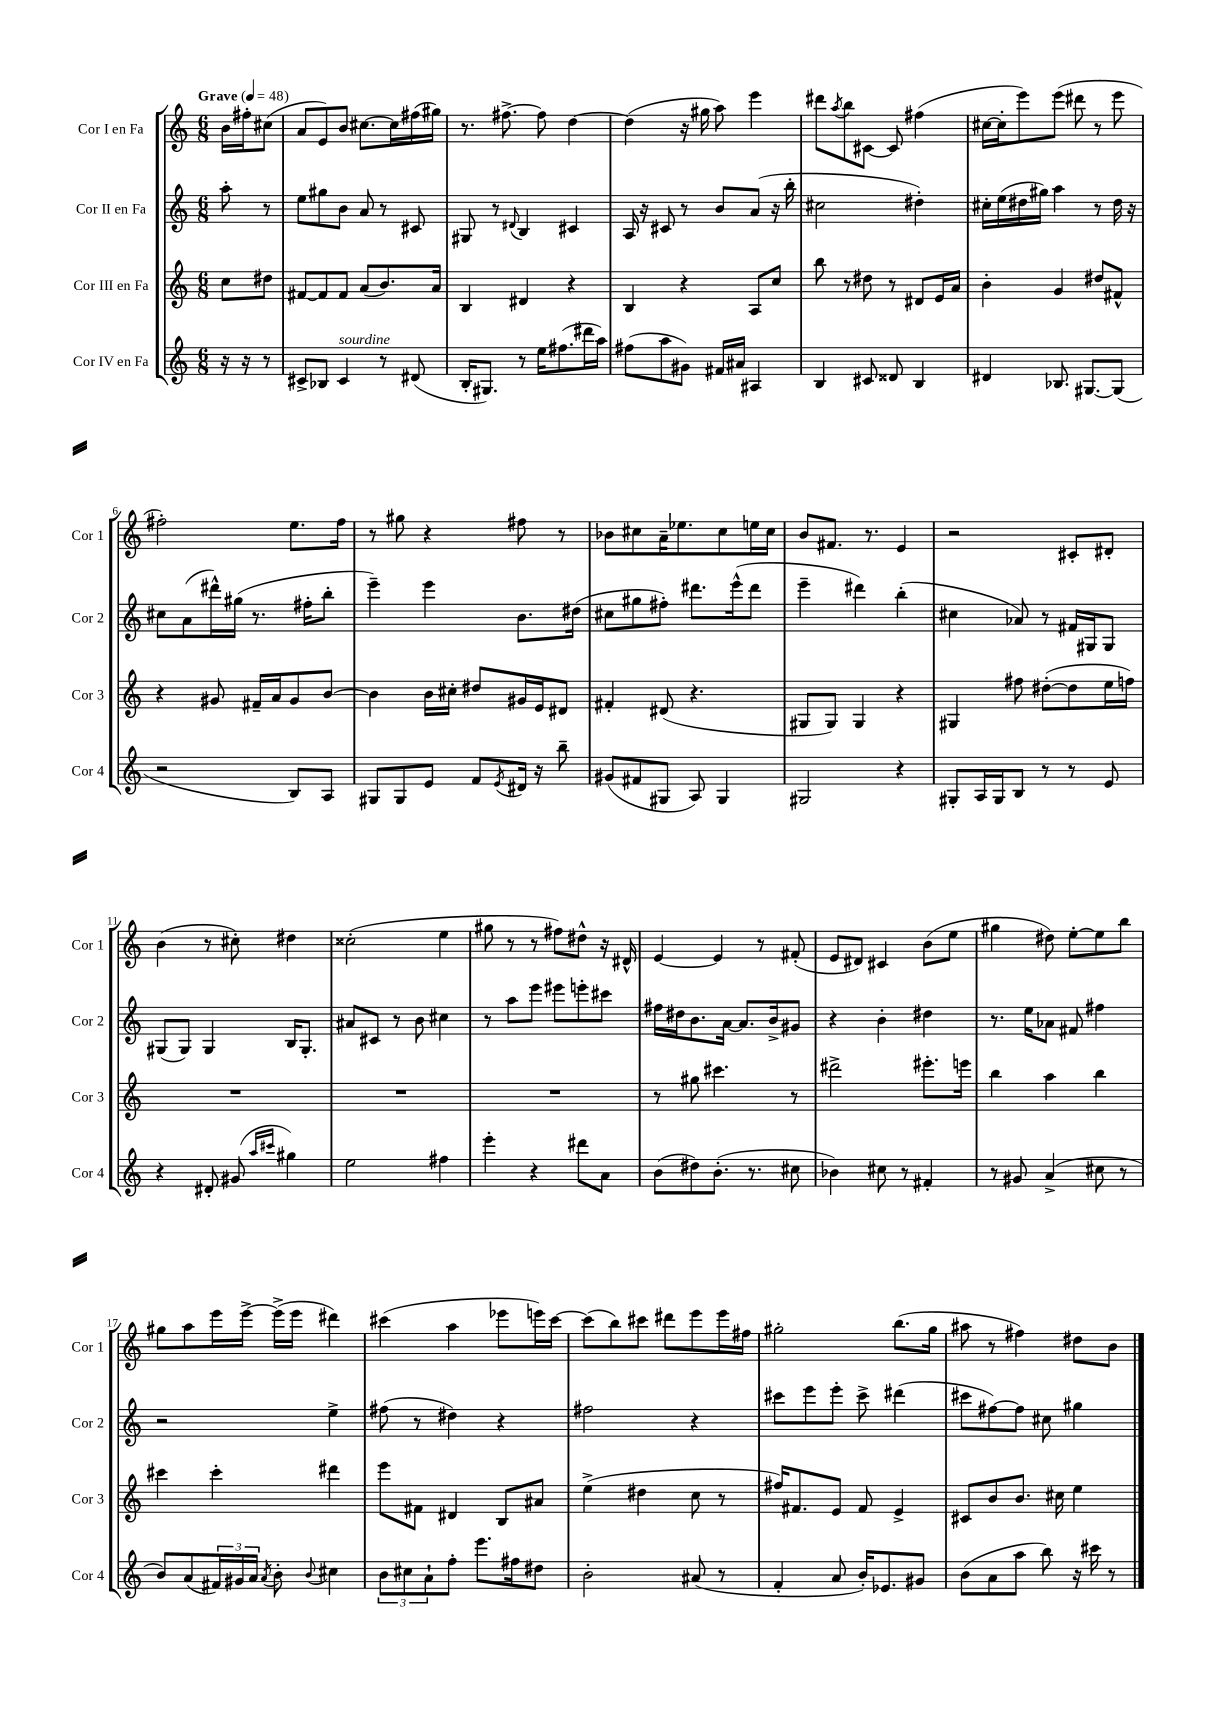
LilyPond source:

<<
\new StaffGroup <<
\new Staff = "s0" \with { instrumentName = "Cor I en Fa" shortInstrumentName = "Cor 1" } {
    \clef treble \key c \major \numericTimeSignature \time 6/8 \partial 4 \tempo "Grave" 4 = 48
    b'16 fis''16-. cis''8( |
    a'8 e'8) b'8 cis''8.~ cis''16 fis''16( gis''16) |
    r8. fis''8.~-> fis''8 d''4~ |
    d''4( r16 gis''16 a''8) e'''4 |
    dis'''8 \acciaccatura { a''8 } b''8 cis'8~ cis'8 fis''4( |
    cis''16~ cis''16-. e'''8) e'''8( dis'''8 r8 e'''8 |
    fis''2-.) e''8. fis''16 |
    r8 gis''8 r4 fis''8 r8 |
    bes'8 cis''8 a'16-- ees''8. cis''8 e''16 cis''16 |
    b'8 fis'8. r8. e'4 |
    r2 cis'8-. dis'8-. |
    b'4( r8 cis''8-.) dis''4 |
    cisis''2-.( e''4 |
    gis''8 r8 r8 fis''8) dis''8-^ r16 dis'16-^ |
    e'4~ e'4 r8 fis'8-.( |
    e'8 dis'8) cis'4 b'8( e''8 |
    gis''4 dis''8) e''8~-. e''8 b''8 |
    gis''8 a''8 e'''16 e'''16~-> e'''16->( e'''16 dis'''4) |
    cis'''4( a''4 ees'''8 e'''16) cis'''16~ |
    cis'''8( b''8) cis'''8 dis'''8 e'''8 e'''16 fis''16 |
    gis''2-. b''8.( gis''16 |
    ais''8 r8 fis''4) dis''8 b'8 \bar "|." |
}
\new Staff = "s1" \with { instrumentName = "Cor II en Fa" shortInstrumentName = "Cor 2" } {
    \clef treble \key c \major \numericTimeSignature \time 6/8 \partial 4
    a''8-. r8 |
    e''8 gis''8 b'8 a'8 r8 cis'8 |
    gis8 r8 \appoggiatura { dis'8 } b4 cis'4 |
    a16 r16 cis'8 r8 b'8 a'8( r16 b''16-. |
    cis''2 dis''4-.) |
    cis''16-. e''16( dis''16 gis''16) a''4 r8 dis''16 r16 |
    cis''8 a'8( dis'''16-^) gis''16( r8. fis''16-. b''8-. |
    e'''4--) e'''4 b'8. dis''16( |
    cis''8 gis''8 fis''8-.) dis'''8. e'''16-^( dis'''8 |
    e'''4-- dis'''4) b''4-.( |
    cis''4 aes'8) r8 fis'16 gis16 gis8 |
    gis8( gis8) gis4 b16 gis8.-. |
    ais'8 cis'8 r8 b'8 cis''4 |
    r8 a''8 e'''8 eis'''8 e'''8-. cis'''8 |
    fis''16 dis''16 b'8. a'16~ a'8. b'16-> gis'8 |
    r4 b'4-. dis''4 |
    r8. e''16 aes'8 fis'8 fis''4 |
    r2 e''4-> |
    fis''8( r8 dis''4) r4 |
    fis''2 r4 |
    cis'''8 e'''8 e'''8-. cis'''8-> dis'''4( |
    cis'''8 fis''8~) fis''8 cis''8 gis''4 \bar "|." |
}
\new Staff = "s2" \with { instrumentName = "Cor III en Fa" shortInstrumentName = "Cor 3" } {
    \clef treble \key c \major \numericTimeSignature \time 6/8 \partial 4
    c''8 dis''8 |
    fis'8~ fis'8 fis'8 a'8( b'8.) a'16 |
    b4 dis'4 r4 |
    b4 r4 a8 c''8 |
    b''8 r8 dis''8 r8 dis'8 e'16 a'16 |
    b'4-. g'4 dis''8 fis'8-^ |
    r4 gis'8 fis'16-- a'16 gis'8 b'8~ |
    b'4 b'16 cis''16-. dis''8 gis'16 e'16 dis'8 |
    fis'4-. dis'8( r4. |
    gis8 gis8) gis4 r4 |
    gis4 fis''8 dis''8~-.( dis''8 e''16 f''16) |
    R2. |
    R2. |
    R2. |
    r8 gis''8 cis'''4. r8 |
    dis'''2-> eis'''8.-. e'''16 |
    b''4 a''4 b''4 |
    cis'''4 cis'''4-. dis'''4 |
    e'''8 fis'8 dis'4 b8 ais'8 |
    e''4->( dis''4 c''8 r8 |
    fis''16) fis'8. e'8 fis'8 e'4-> |
    cis'8 b'8 b'8. cis''16 e''4 \bar "|." |
}
\new Staff = "s3" \with { instrumentName = "Cor IV en Fa" shortInstrumentName = "Cor 4" } {
    \clef treble \key c \major \numericTimeSignature \time 6/8 \partial 4
    r16 r16 r8 |
    cis'8-> bes8 cis'4^\markup { \italic "sourdine" } r8 dis'8( |
    b16-. gis8.) r8 e''16 fis''8.( dis'''16 a''16) |
    fis''8( a''8 gis'8) fis'16 ais'16 ais4 |
    b4 cis'8 disis'8 b4 |
    dis'4 bes8. gis8.~ gis8( |
    r2 b8) a8 |
    gis8 gis8 e'8 f'8 \acciaccatura { e'8 } dis'16 r16 b''8-- |
    gis'8( fis'8 gis8 a8) gis4 |
    gis2 r4 |
    gis8-. a16 gis16 b8 r8 r8 e'8 |
    r4 dis'8-. gis'8( \grace { a''16 cis'''16 } gis''4) |
    e''2 fis''4 |
    e'''4-. r4 dis'''8 a'8 |
    b'8( dis''8) b'8.-.( r8. cis''8 |
    bes'4) cis''8 r8 fis'4-. |
    r8 gis'8 a'4->( cis''8 r8 |
    b'8) a'8( \tuplet 3/2 { fis'16) gis'16 a'16 } \acciaccatura { a'8 } b'8-. \appoggiatura { b'8 } cis''4 |
    \tuplet 3/2 { b'8 cis''8 a'8-! } f''8-. e'''8. fis''16 dis''8 |
    b'2-. ais'8( r8 |
    f'4-. a'8 b'16-.) ees'8. gis'8 |
    b'8( a'8 a''8 b''8) r16 cis'''16 r8 \bar "|." |
}
>>
>>
